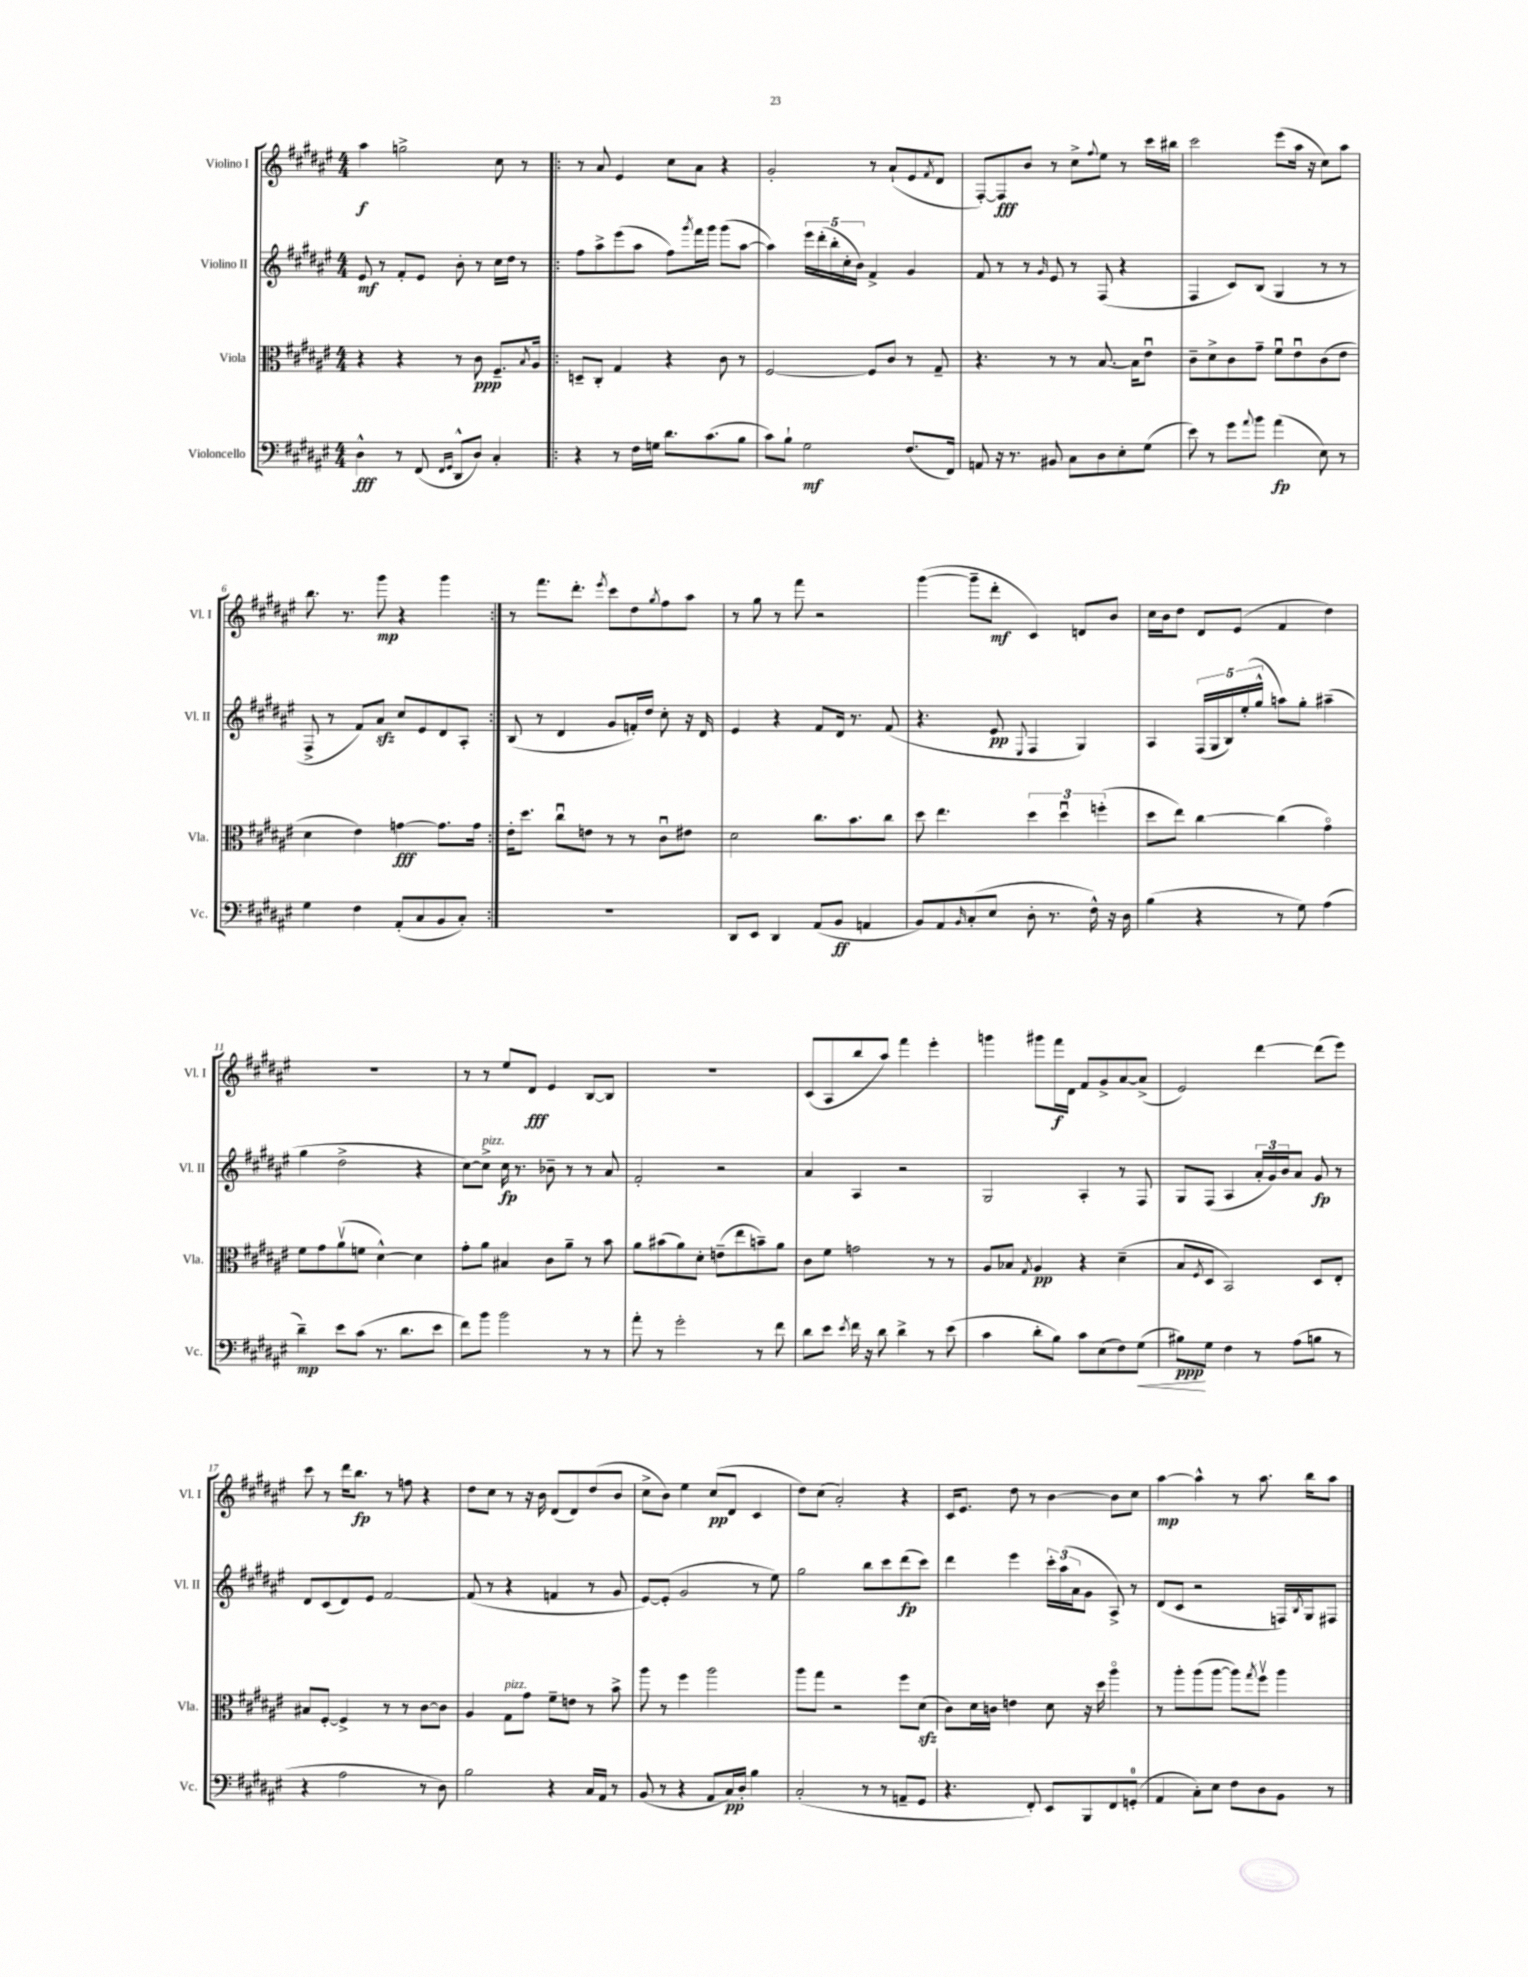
<<
\new StaffGroup <<
\new Staff = "s0" \with { instrumentName = "Violino I" shortInstrumentName = "Vl. I" } {
    \clef treble \key fis \major \numericTimeSignature \time 4/4
    ais''4\f g''2-> cis''8 r8 |
    \repeat volta 2 { r8 ais'8 eis'4 cis''8 ais'8 r4 |
    gis'2-. r8 ais'8-!( eis'8 \acciaccatura { fis'8 } dis'8 |
    fis8~-.) fis8\fff b'8 r8 cis''8-> \appoggiatura { fis''8 } eis''8 r8 cis'''16 bis''16 |
    cis'''2 eis'''8( ais''16 r16 cis''8) ais''8 |
    b''8. r8. gis'''8\mp r4 gis'''4 | }
    r8 fis'''8. dis'''8.-. \acciaccatura { eis'''8 } cis'''8 dis''8 \acciaccatura { gis''8 } fis''8 ais''8 |
    r8 gis''8 r8 fis'''8 r2 |
    gis'''4~( gis'''8-- dis'''8-.\mf cis'4) d'8 b'8 |
    cis''16 b'16 dis''8 dis'8 eis'8( fis'4 dis''4) |
    R1 |
    r8 r8 eis''8 dis'8\fff eis'4 b8~ b8 |
    R1 |
    cis'8( ais8 b''8 ais''8) fis'''4 eis'''4-. |
    g'''4 gis'''8 fis'''16\f dis'16 fis'8 gis'8-> ais'8~ ais'8->( |
    eis'2) dis'''4~ dis'''8( eis'''8) |
    cis'''8 r8 dis'''16 b''8.\fp r8 f''8 r4 |
    dis''8 cis''8 r8 r16 b'16 dis'8( dis'8) dis''8( b'8 |
    cis''8-> b'8) eis''4 cis''8\pp( dis'8 cis'4 |
    dis''8) cis''8( ais'2-.) r4 |
    cis'16 eis'8. dis''8 r8 b'4~ b'8 cis''8 |
    ais''4~\mp ais''4-^ r8 ais''8. b''16 ais''8 \bar "|." |
}
\new Staff = "s1" \with { instrumentName = "Violino II" shortInstrumentName = "Vl. II" } {
    \clef treble \key fis \major \numericTimeSignature \time 4/4
    eis'8\mf r8 fis'8-. eis'8 b'8-. r8 cis''16 dis''16 r8 |
    \repeat volta 2 { fis''8 ais''8-> eis'''8( ais''8 fis''8) \acciaccatura { gis'''8 } fis'''16 gis'''16 gis'''8( ais''8~ |
    ais''4) \tuplet 5/4 { eis'''16 dis'''16-.( b''16-. cis''16-. b'16) } fis'4-> gis'4 |
    fis'8 r8 r8 \grace { gis'16 } eis'8 r8 fis8( r4 |
    fis4 cis'8) b8( gis4 r8 r8 |
    fis8-> r8 fis'8) ais'8\sfz cis''8 eis'8 dis'8 ais8-. | }
    b8( r8 dis'4 gis'8 f'16-.) dis''16 cis''8-. r16 dis'16 |
    eis'4 r4 fis'8 dis'16 r8. fis'8( |
    r4. eis'8\pp \appoggiatura { eis8 } fis4 gis4) |
    ais4 \tuplet 5/4 { fis16( gis16 b16) eis''16-.( gis''16-^ } a''8) gis''8-. ais''4--( |
    gis''4 dis''2-> r4 |
    cis''8~) cis''8->^\markup { \italic "pizz." } cis''16\fp r8. bes'8-- r8 r8 ais'8 |
    fis'2-. r2 |
    ais'4 ais4 r2 |
    gis2 ais4-. r8 fis8 |
    gis8 fis8( ais4 \tuplet 3/2 { ais'16-. gis'16) b'16 } ais'8 gis'8\fp r8 |
    dis'8 cis'8( dis'8) eis'8 fis'2~ |
    fis'8( r8 r4 f'4 r8 gis'8 |
    eis'8~) eis'8-.( gis'2 r8 eis''8) |
    gis''2 b''8 cis'''8 dis'''8\fp( cis'''8) |
    dis'''4 eis'''4 \tuplet 3/2 { cis'''16-. ais''16( ais'16 } gis'8 ais8->) r8 |
    dis'8( cis'8 r2 f16) \acciaccatura { b8 } gis16 fis8 \bar "|." |
}
\new Staff = "s2" \with { instrumentName = "Viola" shortInstrumentName = "Vla." } {
    \clef alto \key fis \major \numericTimeSignature \time 4/4
    r4 r4 r8 cis'8\ppp fis8.-- \acciaccatura { b8 } ais16 |
    \repeat volta 2 { d8-- cis8-. gis4 r4 cis'8 r8 |
    fis2~ fis8 cis'8 r8 gis8-- |
    r4. r8 r8 b8.~ b16 eis'8\downbow |
    cis'8-- dis'8-> cis'8 gis'8-- fis'8\downbow eis'8\downbow cis'8( eis'8 |
    dis'4 eis'4) g'4~\fff g'8. g'16 | }
    eis'16-. dis''8. cis''8\downbow e'8 r8 r8 cis'8\downbow eis'8 |
    dis'2 cis''8. b'8. cis''8 |
    dis''8 eis''4. \tuplet 3/2 { dis''4 dis''4\downbow f''4-.( } |
    dis''8 eis''8) cis''4~ cis''4( gis'4\flageolet) |
    fis'8 gis'8 ais'8\upbow( f'8 dis'4~-^) dis'4 |
    gis'8-. ais'8 bis4 cis'8 ais'8-- r8 b'8 |
    ais'8 bis'8( ais'8) dis'8-. e'8--( eis''8 b'8--) ais'8 |
    cis'8 fis'8 g'2 r8 r8 |
    ais8 bes8 \acciaccatura { gis8 } ais4\pp r4 dis'4--( |
    b8 \acciaccatura { fis8 } dis8 b,2) dis8 eis8-. |
    bis8 fis8~-. fis4-> r8 r8 cis'8~ cis'8 |
    ais4 gis8^\markup { \italic "pizz." } gis'8 fis'8-- e'8 r8 b'8-> |
    ais''8 r8 fis''4 ais''2 |
    ais''8 gis''8 r2 fis''8 dis'8\sfz( |
    cis'8) dis'16 c'16 e'4 dis'8 r16 dis''16 ais''4\flageolet |
    r8 ais''8-. ais''8( ais''8~ ais''8) \acciaccatura { gis''8 } fis''8\upbow ais''4 \bar "|." |
}
\new Staff = "s3" \with { instrumentName = "Violoncello" shortInstrumentName = "Vc." } {
    \clef bass \key fis \major \numericTimeSignature \time 4/4
    dis4-^\fff r8 fis,8( \grace { fis,16 gis,16 } dis,8-^ dis8) cis4-. |
    \repeat volta 2 { r4 r8 fis16 g16 dis'8. cis'8.( b8 |
    cis'8) b8-! gis2\mf fis8.( fis,16) |
    a,8 r16 r8. bis,8 cis8 dis8 eis8-. gis8( |
    eis'8) r8 gis'8 \appoggiatura { ais'8 } b'8 ais'4\fp( eis8) r8 |
    gis4 fis4 ais,8-.( cis8 b,8 cis8-.) | }
    R1 |
    dis,8 eis,8 dis,4 ais,8( b,8\ff a,4 |
    b,8) ais,8 \grace { b,16 } cis8-.( eis8 dis8-. r8. fis16-^) r16 dis16 |
    b4( r4 r8 gis8) ais4( |
    dis'4--\mp) eis'8 cis'8( r8. dis'8. eis'8 |
    fis'8) b'8 b'2 r8 r8 |
    ais'8-. r8 gis'2-. r8 fis'8 |
    dis'8 eis'8 \acciaccatura { eis'8 } fis'16 r16 dis'8 dis'4-> r8 eis'8( |
    cis'4 dis'8-. b8) cis'8 eis8( fis8) gis8\<( |
    bis8\ppp\!) gis8 fis4 r8 ais8( b8 r8 |
    r4 ais2 r8 dis8) |
    b2 r4 cis16 ais,16 r8 |
    b,8( r8 r4 ais,8 cis16\pp) dis16-. b4 |
    cis2-.( r8 r8 a,8-- gis,8 |
    r4. fis,8-.) eis,8 b,,8 fis,8 g,8-0-.( |
    ais,4 cis8-.) eis8 fis8 dis8 b,8 r8 \bar "|." |
}
>>
>>
